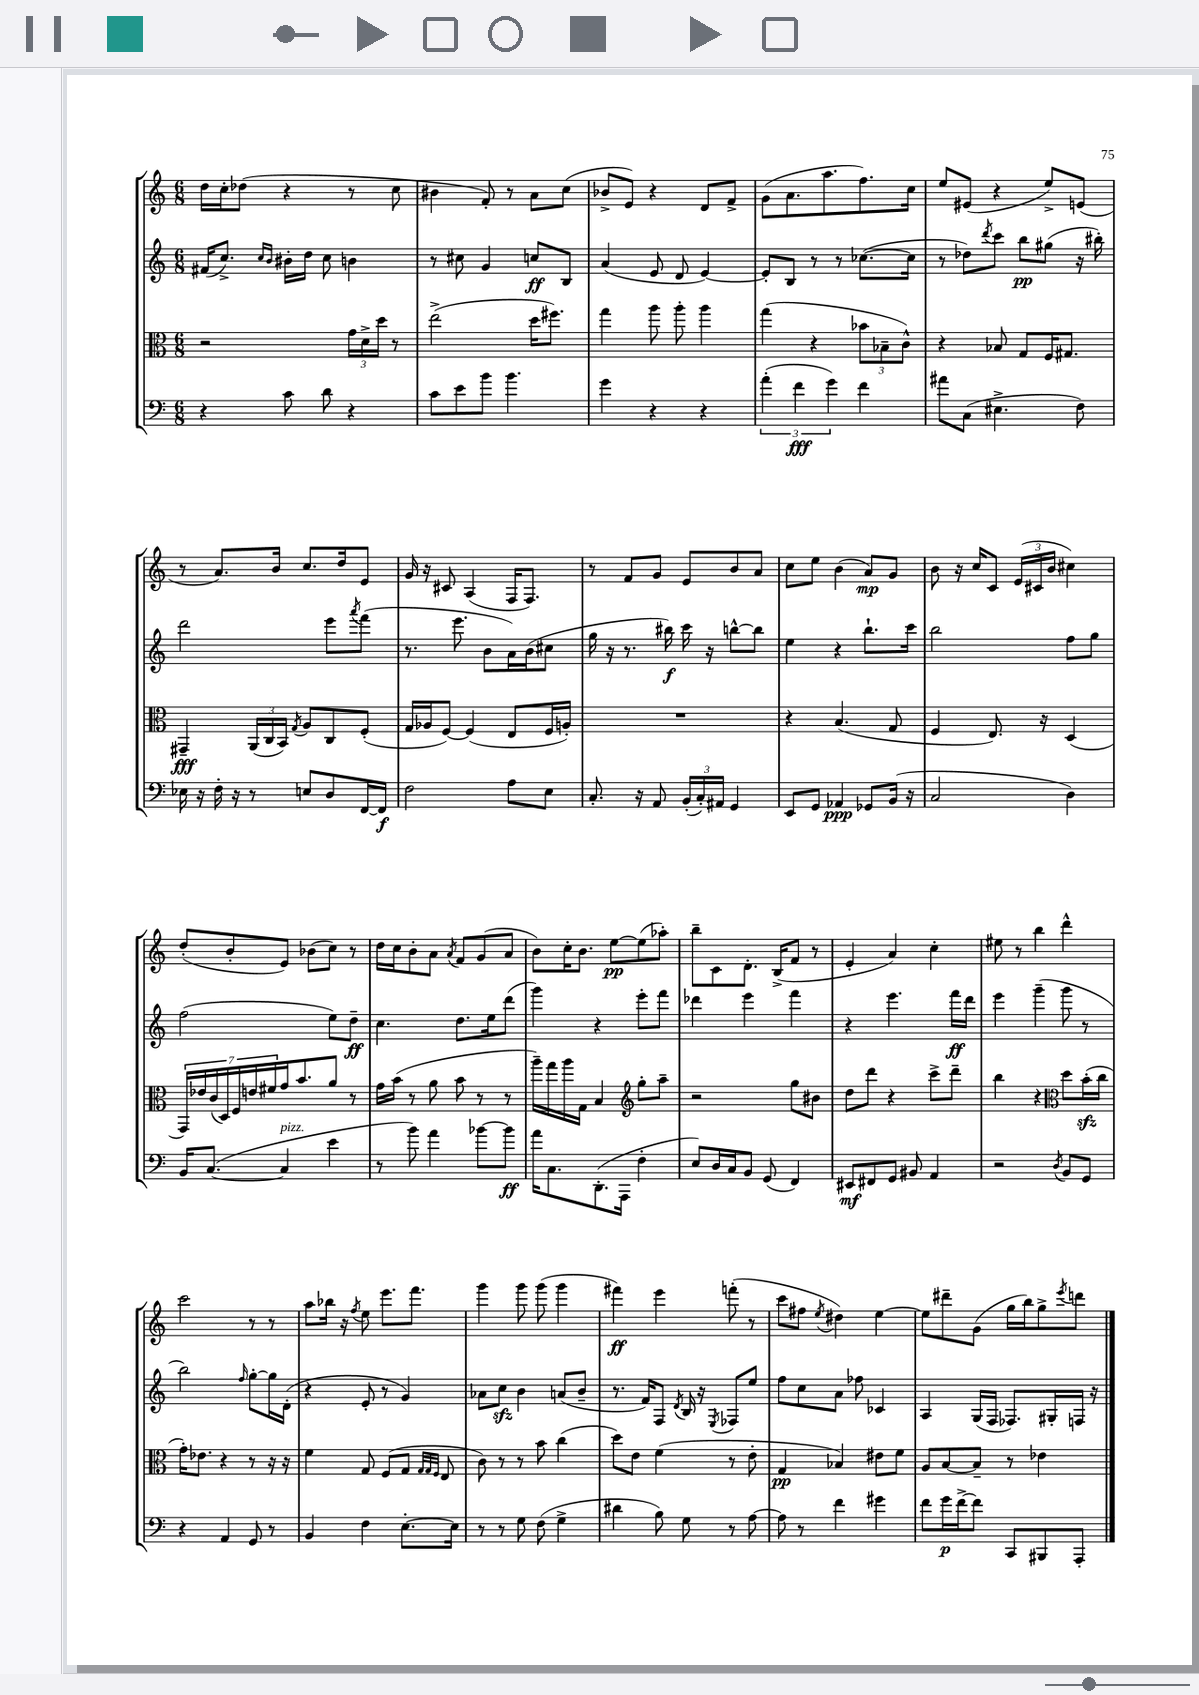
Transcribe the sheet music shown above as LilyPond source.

<<
\new StaffGroup <<
\new Staff = "s0" {
    \clef treble \key c \major \numericTimeSignature \time 6/8
    d''16 c''16-. des''8( r4 r8 c''8 |
    bis'4 f'8-.) r8 a'8 c''8( |
    bes'8-> e'8) r4 d'8 f'8-> |
    g'8( a'8. a''8. f''8.) c''16 |
    e''8 eis'8( r4 e''8->) e'8( |
    r8 a'8.) b'16 c''8. d''16 e'8 |
    g'16 r16 cis'8 a4( f16 f8.) |
    r8 f'8 g'8 e'8 b'8 a'8 |
    c''8 e''8 b'4( a'8\mp) g'8 |
    b'8 r16 c''16 c'8 \tuplet 3/2 { e'16( cis'16 b'16 } cis''4) |
    d''8-.( b'8-. e'8) bes'8( c''8) r8 |
    d''16 c''16 b'8-. a'8 \acciaccatura { a'8 } f'8 g'8( a'8 |
    b'8) c''16-. b'8. e''8~\pp e''8( aes''8-.) |
    b''8-- c'8 d'8.-. b16->( f'8 r8 |
    e'4-. a'4) c''4-. |
    eis''8 r8 b''4 d'''4-^ |
    c'''2 r8 r8 |
    a''8 bes''16 r16 \acciaccatura { f''8 } e''8 e'''8. f'''8. |
    g'''4 g'''8 g'''8( g'''4 |
    fis'''4\ff) e'''4 f'''8-.( r8 |
    c'''8 fis''8 \acciaccatura { e''8 } dis''4) e''4~ |
    e''8 dis'''8-- g'8( g''16 b''16) g''8-> \acciaccatura { e'''8 } d'''8 \bar "|." |
}
\new Staff = "s1" {
    \clef treble \key c \major \numericTimeSignature \time 6/8
    fis'16( c''8.->) \grace { c''16 b'16 } bis'16-. d''16 c''8 b'4 |
    r8 cis''8 g'4 c''8\ff b8 |
    a'4( e'8 d'8 e'4~) |
    e'8-. b8 r8 r8 ces''8.~( ces''16 |
    r8 des''8) \acciaccatura { d'''8 } c'''8 b''8\pp gis''8( r16 bis''16-.) |
    d'''2 e'''8 \acciaccatura { a'''8 } f'''8( |
    r8. e'''8. b'8 a'16) b'16( cis''8 |
    g''16 r16 r8. bis''16\f) c'''16 r16 b''8~-^ b''8 |
    e''4 r4 b''8.-! c'''16 |
    b''2 f''8 g''8 |
    f''2( e''8) d''8--\ff |
    c''4. d''8. e''16 d'''8( |
    g'''4) r4 e'''8-. f'''8 |
    des'''4 e'''4 f'''4 |
    r4 e'''4. f'''16\ff d'''16 |
    e'''4 g'''4--( g'''8 r8 |
    b''2) \grace { f''16 } g''8~-. g''16 d'16-.( |
    r4 e'8-. r8 g'4) |
    aes'8 c''8\sfz b'4 a'8( b'8-- |
    r8. f'16) f8 \acciaccatura { d'8 } b16 r16 \acciaccatura { e8 } fes8 e''8 |
    f''8 c''8 a'8 fes''8 ces'4 |
    a4 g16( f16 fes8.) gis16-. f16 r16 \bar "|." |
}
\new Staff = "s2" {
    \clef alto \key c \major \numericTimeSignature \time 6/8
    r2 \tuplet 3/2 { g'16 d'16-> d''16 } r8 |
    e''2->( d''16 fis''8.) |
    g''4 a''8 a''8-. a''4 |
    g''4( r4 \tuplet 3/2 { bes'8 bes8-- c'8-^) } |
    r4 bes8 g8 f16 gis8. |
    gis,4--\fff \tuplet 3/2 { a,16( c16 b,16) } \acciaccatura { g8 } a8 c8 f8-.( |
    g16 aes16 f8~) f4( e8 f16 a16-.) |
    R2. |
    r4 b4.( g8 |
    f4 e8.) r16 d4( |
    \tuplet 7/4 { g,16) ees'16 c'16( d16) f16 e'16 fis'16 } g'16 b'8. a'8 r8 |
    g'16 b'16( r8 a'8 b'8 r8 r8 |
    a''16--) g''16 a''16 g16 b4 \clef treble g''8-. a''8-- |
    r2 g''8 bis'8 |
    d''8 d'''8 r4 c'''8-> d'''8-- |
    b''4 r4 \clef alto d''8 b'16-.\sfz( c''16 |
    g'16-.) ees'8. r4 r8 r16 r16 |
    f'4 g8 f8( g8 \grace { g32 g32 f32 } e8 |
    c'8) r8 r8 b'8 c''4( |
    d''8) e'8 f'4( r8 e'8-. |
    g4\pp bes4) eis'8 f'8 |
    a8 b8~ b8-- r8 ees'4 \bar "|." |
}
\new Staff = "s3" {
    \clef bass \key c \major \numericTimeSignature \time 6/8
    r4 c'8 d'8 r4 |
    c'8 e'8 b'8 b'4. |
    g'4 r4 r4 |
    \tuplet 3/2 { a'4-.( f'4\fff g'4) } f'4 |
    ais'8 c8( eis4.-> f8) |
    ees16 r16 f16-. r16 r8 e8 d8 f,16~ f,16\f |
    f2 a8 e8 |
    c8.-. r16 a,8 \tuplet 3/2 { b,16-.( c16-.) ais,16 } g,4 |
    e,8 g,8 aes,4\ppp ges,8 b,16( r16 |
    c2 d4) |
    b,16 c8.~( c4^\markup { \italic "pizz." } e'4 |
    r8 b'8) a'4 bes'8~ bes'8\ff |
    a'16 c8. d,8.-.( a,,16 f4-. |
    e8) d16 c16 b,8 g,8( f,4) |
    eis,8\mf fis,8 g,8 bis,8 a,4 |
    r2 \acciaccatura { d8 } b,8 g,8 |
    r4 a,4 g,8 r8 |
    b,4 f4 e8.~-. e16 |
    r8 r8 g8 f8( g4-> |
    dis'4 b8) g8 r8 a8~ |
    a8 r8 f'4 gis'4 |
    f'8 g'16\p f'16~-> f'8 c,8 bis,,8 a,,8-. \bar "|." |
}
>>
>>
\layout { \context { \Score \remove "Bar_number_engraver" } }
